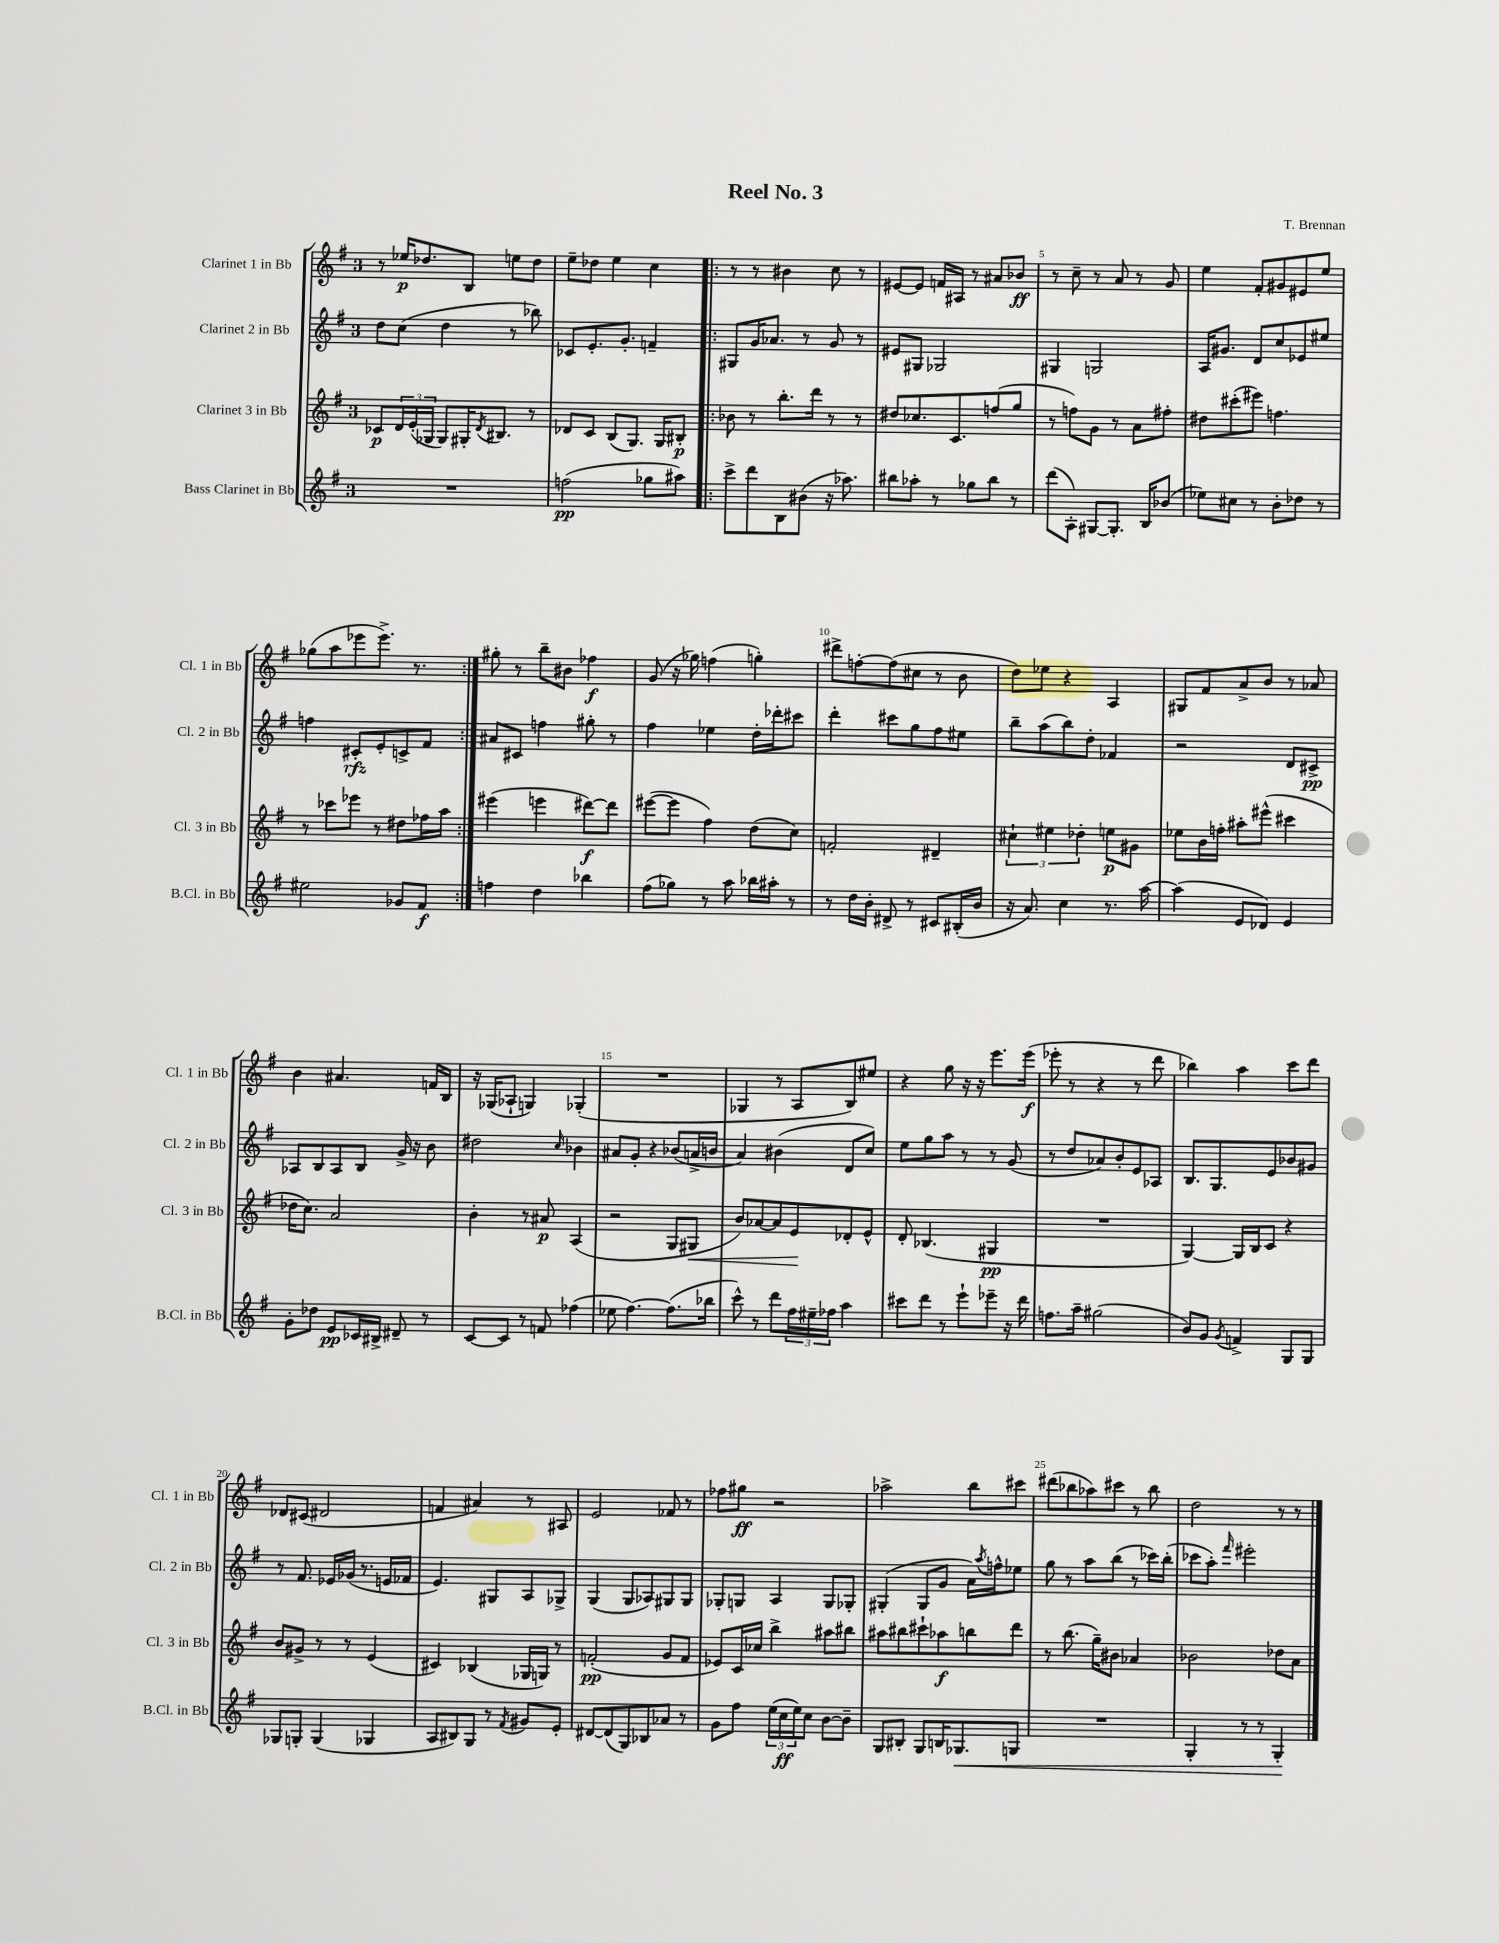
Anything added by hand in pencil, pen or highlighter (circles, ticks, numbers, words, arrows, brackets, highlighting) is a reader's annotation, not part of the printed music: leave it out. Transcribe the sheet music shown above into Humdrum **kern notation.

**kern	**dynam	**kern	**dynam	**kern	**dynam	**kern	**dynam
*part4	*part4	*part3	*part3	*part2	*part2	*part1	*part1
*staff4	*staff4	*staff3	*staff3	*staff2	*staff2	*staff1	*staff1
*I"Bass Clarinet in Bb	*	*I"Clarinet 3 in Bb	*	*I"Clarinet 2 in Bb	*	*I"Clarinet 1 in Bb	*
*I'B.Cl. in Bb	*	*I'Cl. 3 in Bb	*	*I'Cl. 2 in Bb	*	*I'Cl. 1 in Bb	*
*clefG2	*	*clefG2	*	*clefG2	*	*clefG2	*
*k[f#]	*	*k[f#]	*	*k[f#]	*	*k[f#]	*
*M3/4	*	*M3/4	*	*M3/4	*	*M3/4	*
=1	=1	=1	=1	=1	=1	=1	=1
2.r	.	8c-X/L	p	8dd\L	.	8r	.
.	.	24d/L	.	(8cc\J	.	16ee-X/KL	p
.	.	(24e'/	.	.	.	.	.
.	.	.	.	.	.	8.dd-X/	.
.	.	24G-X/JJ	.	.	.	.	.
.	.	8G-/L)	.	4dd\	.	.	.
.	.	16G#X'/K	.	.	.	8B/J	.
.	.	8qd/	.	.	.	.	.
.	.	8.B#X/J	.	.	.	.	.
.	.	.	.	8r	.	8een\L	.
.	.	8r	.	8bb-X\)	.	8dd-\J	.
=2	=2	=2	=2	=2	=2	=2	=2
(2ffn\	pp	8d-X/L	.	8c-X/L	.	8ee~\L	.
.	.	8c/J	.	8.e'/	.	8dd-X\J	.
.	.	(8B/L	.	.	.	4ee\	.
.	.	.	.	8.g'/J	.	.	.
.	.	8.G/J)	.	.	.	.	.
8gg-X\L	.	.	.	4fn~/	.	4cc\	.
.	.	16G/KL	.	.	.	.	.
8aa#X\J)	.	8B#X'/J	p	.	.	.	.
=3!|:	=3!|:	=3!|:	=3!|:	=3!|:	=3!|:	=3!|:	=3!|:
8ccc^\L	.	8b-X\	.	8G#X/L	.	8r	.
8ddd\	.	8r	.	16g/K	.	8r	.
.	.	.	.	8.a-X/J	.	.	.
8B\	.	8.bb'\L	.	.	.	4b#X\	.
(8b#X\J	.	.	.	8r	.	.	.
.	.	16ddd\Jk	.	.	.	.	.
16r	.	8r	.	8g/	.	8cc\	.
8.aa-X\)	.	.	.	.	.	.	.
.	.	8r	.	8r	.	8r	.
=4	=4	=4	=4	=4	=4	=4	=4
8bb#X\L	.	8dd#X/L	.	8e#X/L	.	[8e#X/L	.
8aa-X'\J	.	8.cc-X/	.	8G#X/J	.	8e#/J]	.
8r	.	.	.	2G-X/	.	16fn/LL	.
.	.	8.c/	.	.	.	16A#X/JJ	.
8gg-X\L	.	.	.	.	.	8r	.
8bb#\J	.	(8ffn/	.	.	.	8a#X/L	.
8r	.	8gg/J	.	.	.	8b-X/J	ff
=5	=5	=5	=5	=5	=5	=5	=5
(8ddd\L	.	8r	.	4G#X/	.	8r	.
8A'\J)	.	8ffn\L)	.	.	.	8cc~\	.
[8G#X/L	.	8g\J	.	2Gn/	.	8r	.
8.G#'/J]	.	8r	.	.	.	8a/	.
.	.	8a\L	.	.	.	8r	.
16B/KL	.	.	.	.	.	.	.
(8b-X/J	.	8ff#X'\J	.	.	.	8g/	.
=6	=6	=6	=6	=6	=6	=6	=6
8ee-X\L)	.	8dd#X\L	.	16A/KL	.	4ee\	.
.	.	.	.	8.g#X/J	.	.	.
8cc#X\J	.	(8ccc#X'\	.	.	.	.	.
8r	.	8eee#X\J)	.	8d/L	.	8f#'/L	.
8b'\L	.	4.ffn\	.	8cc/	.	8g#X/	.
8dd-X\J	.	.	.	8e-X/	.	8e#X/	.
8r	.	.	.	8ee#X/J	.	8ee/J	.
!!LO:LB:g=z
=7	=7	=7	=7	=7	=7	=7	=7
2ee#X\	.	8r	.	4ffn\	.	(8gg-X\L	.
.	.	8ccc-X\L	.	.	.	8aa\	.
.	.	8eee-X\J	.	8c#X'/L	rfz	8eee-X\	.
.	.	8r	.	8e'/	.	8.eee-^\J)	.
8g-X/L	.	8dd#X\L	.	8cn^/	.	.	.
.	.	.	.	.	.	8.r	.
8f#/J	f	16ff-X\L	.	8f#/J	.	.	.
.	.	16aa\JJ	.	.	.	.	.
=8:|!	=8:|!	=8:|!	=8:|!	=8:|!	=8:|!	=8:|!	=8:|!
4ffn\	.	(4eee#X\	.	8a#X/L	.	8gg#X'\	.
.	.	.	.	8c#X/J	.	8r	.
4dd\	.	4eeen\	.	4ffn\	.	8bb~\L	.
.	.	.	.	.	.	8b#X\J	.
4bb-X\	.	[8ddd#X\L)	f	8gg#X'\	.	4ff-X\	f
.	.	8ddd#\J]	.	8r	.	.	.
=9	=9	=9	=9	=9	=9	=9	=9
(8ff#\L	.	([8eee#X\L	.	4ff#\	.	(8g/	.
8gg-X\J)	.	8eee#\J]	.	.	.	16r	.
.	.	.	.	.	.	16gg-X\)	.
8r	.	4ff#\)	.	4ee-X\	.	(4ffn\	.
8aa\	.	.	.	.	.	.	.
16bb-X\LL	.	(8dd\L	.	16dd'\LL	.	4ggn'\)	.
16aa#X'\JJ	.	.	.	16ddd-X'\J	.	.	.
8r	.	8cc\J)	.	8ccc#X\J	.	.	.
=10	=10	=10	=10	=10	=10	=10	=10
8r	.	2fn'/	.	4ddd'\	.	8ddd#X^\L	.
16dd\LL	.	.	.	.	.	[8ffn'\	.
16b'\JJ	.	.	.	.	.	.	.
8d#X^/	.	.	.	8ccc#X\L	.	(8ff\]	.
8r	.	.	.	8gg\	.	8cc#X\J	.
8c#X/L	.	4d#X~/	.	8ff#\	.	8r	.
(16B#X'/L	.	.	.	8ee#X\J	.	8b\	.
16b/JJ	.	.	.	.	.	.	.
=11	=11	=11	=11	=11	=11	=11	=11
16r	.	6cc#X`\	.	8bb~\L	.	8dd\L)	.
8.a/)	.	.	.	.	.	.	.
.	.	.	.	(8aa\	.	8ee-X\J	.
.	.	6ee#X\	.	.	.	.	.
4cc\	.	.	.	8bb\)	.	4r	.
.	.	6dd-X'\	.	.	.	.	.
.	.	.	.	8dd'\J	.	.	.
8.r	.	8een\L	p	4f-X/	.	4A/	.
.	.	8g#X\J	.	.	.	.	.
[16aa\	.	.	.	.	.	.	.
=12	=12	=12	=12	=12	=12	=12	=12
(4aa\]	.	8ee-X\L	.	2r	.	8G#X/L	.
.	.	16b\L	.	.	.	8f#/	.
.	.	16ffn'\JJ	.	.	.	.	.
8e/L	.	8aa#X'\L	.	.	.	8a^/	.
8d-X/J)	.	(8eee#X^^\J	.	.	.	8b/J	.
4e/	.	4ccc#X\	.	8d/L	.	8r	.
.	.	.	.	8c#X^/J	pp	8a-X/	.
!!LO:LB:g=z
=13	=13	=13	=13	=13	=13	=13	=13
8g'\L	.	16dd-X\KL	.	8A-X/L	.	4b\	.
.	.	8.cc\J)	.	.	.	.	.
8dd-X\J	.	.	.	8B/	.	.	.
8e/L	pp	2a/	.	8A-/	.	4.a#X/	.
16c-X/L	.	.	.	8B/J	.	.	.
16B#X^/JJ	.	.	.	.	.	.	.
8d#X~/	.	.	.	16g^/	.	.	.
.	.	.	.	16r	.	.	.
8r	.	.	.	8b\	.	16fn/LL	.
.	.	.	.	.	.	16B/JJ	.
=14	=14	=14	=14	=14	=14	=14	=14
[8c/L	.	4b'\	.	2dd#X\	.	16r	.
.	.	.	.	.	.	(16G-X/KL	.
8c/J]	.	.	.	.	.	8A-X`/J	.
8r	.	8r	.	.	.	4Gn/)	.
8fn/	.	8a#X/	p	.	.	.	.
.	.	.	.	16qqcc/	.	.	.
(4ff-X\	.	(4A/	.	4b-X\	.	(4G-X'/	.
=15	=15	=15	=15	=15	=15	=15	=15
8ee-X\	.	2r	.	8a#X/L	.	2.r	.
[4.ff#\)	.	.	.	8g'/J	.	.	.
.	.	.	.	4r	.	.	.
(8.ff#\L]	.	8G/L	.	(8b-X/L	.	.	.
!	!	!	!LO:HP:b	!	!	!	!
.	.	8G#X/J	<	16an^/L	.	.	.
16bb-X\Jk	.	.	.	16bn/JJ	.	.	.
=16	=16	=16	=16	=16	=16	=16	=16
8ccc^^\)	.	8b/L)	.	4a/)	.	4G-X/	.
8r	.	[8a-X/	.	.	.	.	.
8ddd\L	.	8a-/]	.	(4b#X\	.	8r	.
24ff#\L	.	8e/	.	.	.	8A/L	.
24ee#X~\	.	.	.	.	.	.	.
24ff-X\JJ	.	.	.	.	.	.	.
4aa\	.	8d-X'/	[	8d/L	.	8B/)	.
.	.	8e^^/J	.	8cc/J)	.	8ee#X/J	.
=17	=17	=17	=17	=17	=17	=17	=17
8ccc#X\L	.	8d'/	.	8ee\L	.	4r	.
8ddd\J	.	(4.B-X/	.	8gg\	.	.	.
8r	.	.	.	8aa\J	.	8gg\	.
8eee`\L	.	.	.	8r	.	16r	.
.	.	.	.	.	.	16r	.
8eee-X~\J	.	4G#X/	pp	8r	.	8.eee\L	.
16r	.	.	.	(8g/	.	.	.
16ddd\	.	.	.	.	.	(16eee\Jk	f
=18	=18	=18	=18	=18	=18	=18	=18
8.ffn\L	.	2.r	.	8r	.	8eee-X'\	.
.	.	.	.	8dd/L	.	8r	.
16aa~\Jk	.	.	.	.	.	.	.
(2gg#X\	.	.	.	8a-X/)	.	4r	.
.	.	.	.	8b'/	.	.	.
.	.	.	.	8e/	.	8r	.
.	.	.	.	8A-X/J	.	8ddd\	.
=19	=19	=19	=19	=19	=19	=19	=19
8b/L)	.	[4G/)	.	8.B/L	.	4bb-X\)	.
8g/J	.	.	.	.	.	.	.
.	.	.	.	8.G/	.	.	.
8qg/	.	.	.	.	.	.	.
4fn^/	.	16G/LL]	.	.	.	4aa\	.
.	.	16B/J	.	.	.	.	.
.	.	8c/J	.	8e/	.	.	.
8G/L	.	4r	.	8b-X/	.	8ccc\L	.
8G/J	.	.	.	8g#X/J	.	8ddd\J	.
!!LO:LB:g=z
=20	=20	=20	=20	=20	=20	=20	=20
8G-X/L	.	8b/L	.	8r	.	8d-X/L	.
8Gn'/J	.	8g#X^/J	.	8.f#/	.	(8c#X/J	.
(4G/	.	8r	.	.	.	2d#X/	.
.	.	.	.	16e-X/LL	.	.	.
.	.	8r	.	(16g-X/JJ	.	.	.
.	.	.	.	8.r	.	.	.
4G-X/	.	(4e/	.	.	.	.	.
.	.	.	.	16en/LL	.	.	.
.	.	.	.	16f-X/JJ	.	.	.
=21	=21	=21	=21	=21	=21	=21	=21
8A/L	.	4c#X/)	.	4.e/)	.	4fn/	.
8B#X/)	.	.	.	.	.	.	.
8G/J	.	(4B-X/	.	.	.	4a#X/)	.
8r	.	.	.	8G#X/L	.	.	.
8qf#/	.	.	.	.	.	.	.
8g#X/L	.	16G-X/LL	.	8A/	.	8r	.
.	.	16Gn/JJ)	.	.	.	.	.
8e'/J	.	8r	.	8G-X^/J	.	8A#X/	.
=22	=22	=22	=22	=22	=22	=22	=22
[8d#X/L	.	(2fn'/	pp	(4G/	.	2e/	.
(8d#/]	.	.	.	.	.	.	.
8G/)	.	.	.	8G/L	.	.	.
8B-X/	.	.	.	8A-X/)	.	.	.
8a-X/J	.	8g/L	.	8G#X/	.	8f-X/	.
8r	.	8f/J	.	8G#/J	.	8r	.
=23	=23	=23	=23	=23	=23	=23	=23
8g\L	.	8e-X/L)	.	8G-X'/L	.	8ff-X\L	.
8ff#\J	.	16c/L	.	8Gn/J	.	8gg#X\J	ff
.	.	16cc-X/JJ	.	.	.	.	.
(24ee\LL	.	4bb^\	.	4A/	.	2r	.
24cc\	ff	.	.	.	.	.	.
24ee\J)	.	.	.	.	.	.	.
8cc\J	.	.	.	.	.	.	.
[8b\L	.	8aa#X\L	.	8G/L	.	.	.
8b~\J]	.	8bb#X\J	.	8G-X'/J	.	.	.
=24	=24	=24	=24	=24	=24	=24	=24
8G/L	.	8aa#X\L	.	(4G#X'/	.	2aa-X^\	.
8B#X'/J	.	8bb#X\	.	.	.	.	.
8G/L	.	8ccc#X`\	.	8G#/L	.	.	.
16Bn/K	.	8aa-X\	f	8g/J	.	.	.
!	!LO:HP:b	!	!	!	!	!	!
8.G-X/	<	.	.	.	.	.	.
.	.	8bbn\	.	16a\LL)	.	8bb\L	.
.	.	.	.	8qaa/	.	.	.
.	.	.	.	16ffn^^\J	.	.	.
8Gn/J	.	8ddd\J	.	8ee-X\J	.	8ccc#X\J	.
=25	=25	=25	=25	=25	=25	=25	=25
2.r	.	8r	.	8gg\	.	(8ddd#X\L	.
.	.	(8.bb\	.	8r	.	8bb-X\	.
.	.	.	.	8aa\L	.	8aa-X\)	.
.	.	16gg~\KL)	.	.	.	.	.
.	.	8b#X\J	.	(8bb\J	.	8ccc#X\J	.
.	.	4a-X/	.	8r	.	8r	.
.	.	.	.	16ccc-X\LL)	.	8bb-\	.
.	.	.	.	(16bb'\JJ	.	.	.
=26	=26	=26	=26	=26	=26	=26	=26
4G'/	.	2b-X\	.	8ccc-X\L	.	2dd\	.
.	.	.	.	8aa'\J)	.	.	.
.	.	.	.	16qqfff#/	.	.	.
8r	.	.	.	2eee#X'\	.	.	.
8r	.	.	.	.	.	.	.
4G'/	.	8dd-X\L	.	.	.	8r	.
.	.	8a\J	.	.	.	8r	.
.	[	.	.	.	.	.	.
==	==	==	==	==	==	==	==
*-	*-	*-	*-	*-	*-	*-	*-
